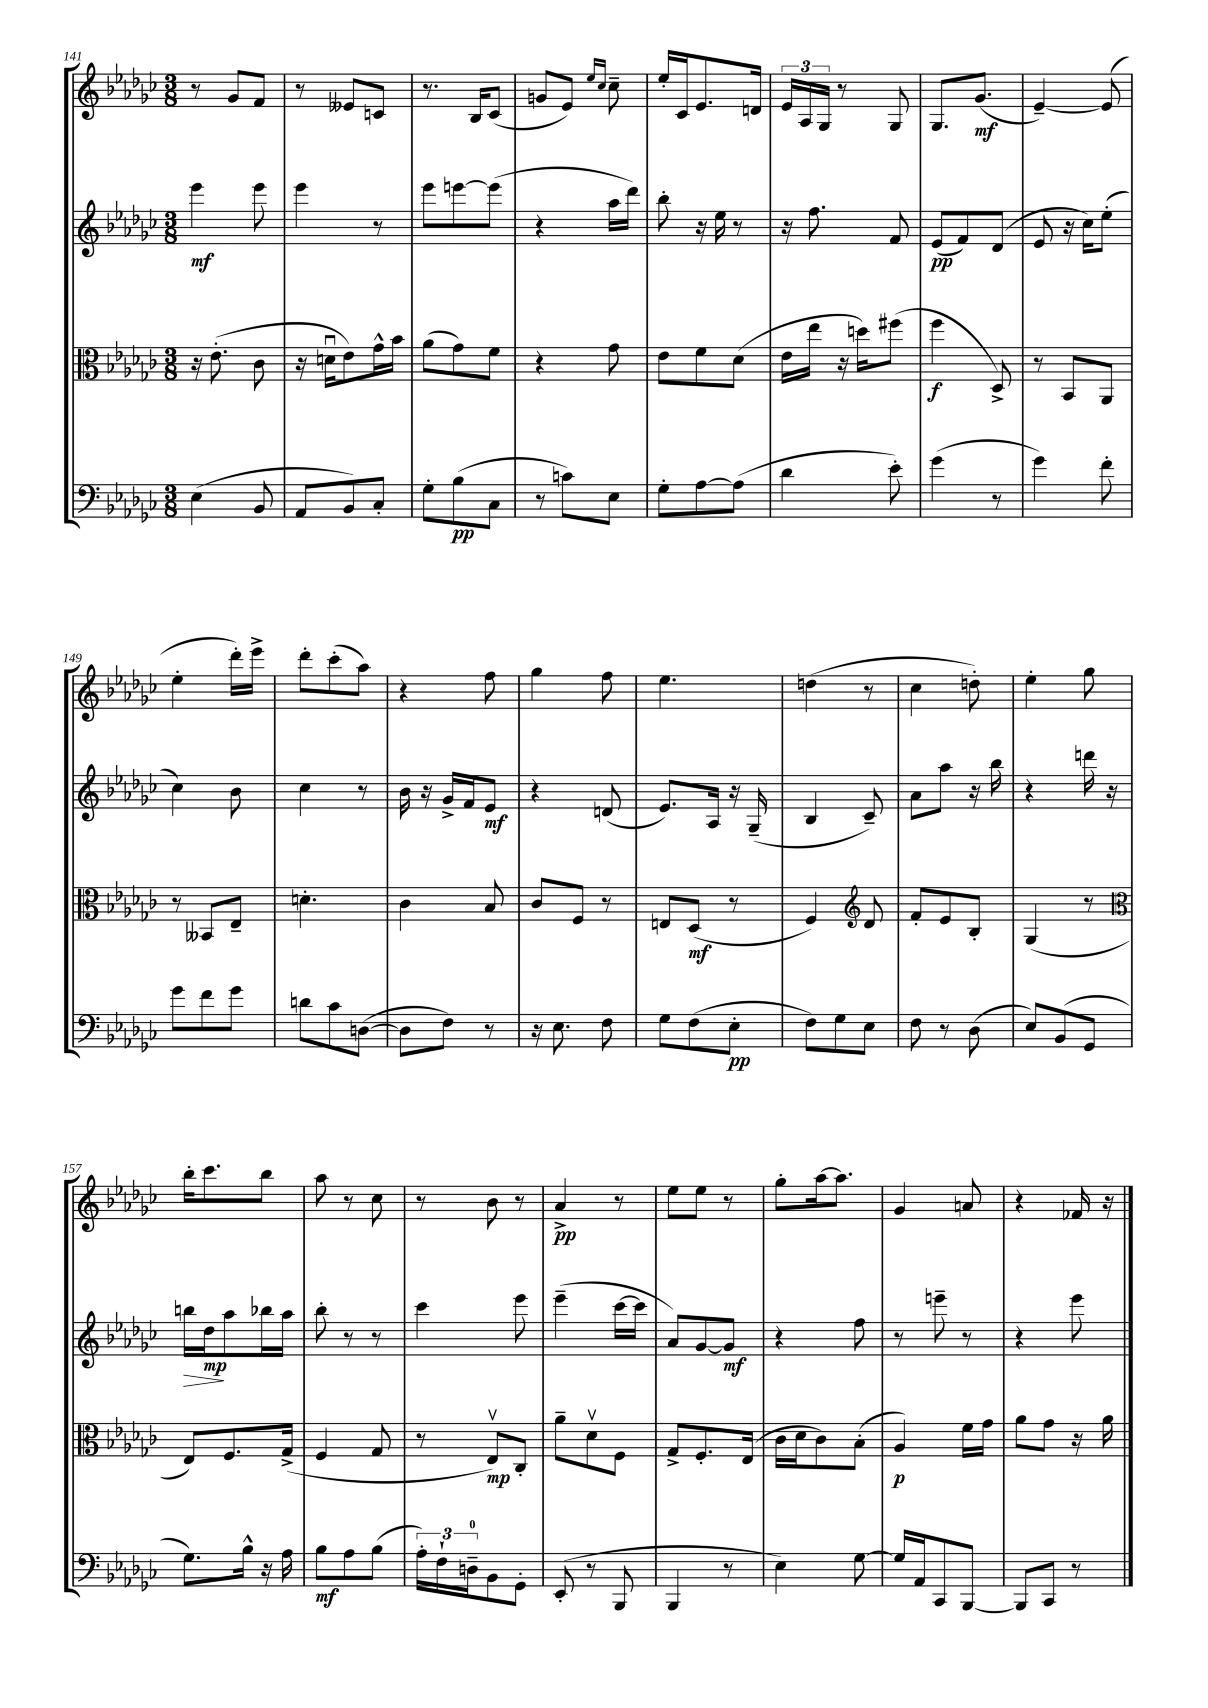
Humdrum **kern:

**kern	**kern	**kern	**kern
*staff4	*staff3	*staff2	*staff1
*clefF4	*clefC3	*clefG2	*clefG2
*k[b-e-a-d-g-c-]	*k[b-e-a-d-g-c-]	*k[b-e-a-d-g-c-]	*k[b-e-a-d-g-c-]
*M3/8	*M3/8	*M3/8	*M3/8
(4E-\	16r	4eee-\	8r
.	(8.e-'\	.	.
.	.	.	8g-/L
8BB-/	8c-\	8eee-\	8f/J
=	=	=	=
8AA-/L	16r	4eee-\	8r
.	16du\LK	.	.
8BB-/)	8e-\)	.	8e--/L
8C-'/J	16g-^^\L	8r	8c/J
.	16b-\JJ	.	.
=	=	=	=
8G-'\L	(8a-\L	8eee-\L	8.r
(8B-\	8g-\)	[8eee\	.
.	.	.	16B-/LK
8C-\J	8f\J	(8eee\]J	(8c-/J
=	=	=	=
8r	4r	4r	8g/L
8c\L)	.	.	8e-/J)
.	.	.	16qqee-/LL
.	.	.	16qqcc-/JJ
8E-\J	8g-\	16aa-\LL	8cc-~\
.	.	16ddd-\JJ)	.
=	=	=	=
8G-'\L	8e-\L	8bb-'\	16ee-'/LL
.	.	.	16c-/J
[8A-\	8f\	16r	8.e-/
.	.	16ee-\	.
(8A-\]J	(8d-\J	8r	.
.	.	.	16d/Jk
=	=	=	=
4d-\	16e-\LL	16r	24e-/LL
.	.	.	24A-/
.	16ee-\JJ	8.ff\	.
.	.	.	24G-/JJ
.	16r	.	8r
.	16dd\LK)	.	.
8e-'\)	(8ff#\J	8f/	8G-/
=	=	=	=
(4g-\	4ff\	(8e-/L	8.G-/L
.	.	8f/)	.
.	.	.	(8.g-/J
8r	8D-^/)	(8d-/J	.
=	=	=	=
4g-\)	8r	8e-/	[4e-~/)
.	8BB-/L	16r	.
.	.	16cc-\LK)	.
8f'\	8AA-/J	(8ee-'\J	(8e-/]
=	=	=	=
8g-\L	8r	4cc-\)	4ee-'\
8f\	8BB--/L	.	.
8g-\J	8E-~/J	8b-\	16ddd-'\LL)
.	.	.	16eee-^\JJ
=	=	=	=
8d\L	4.d'\	4cc-\	8ddd-'\L
8c-\	.	.	(8ccc-'\
([8D\J	.	8r	8aa-\J)
=	=	=	=
8D\]L	4c-\	16b-\	4r
.	.	16r	.
8F\J)	.	16g-^/LL	.
.	.	16f/J	.
8r	8B-/	8e-/J	8ff\
=	=	=	=
16r	8c-/L	4r	4gg-\
8.E-\	.	.	.
.	8F/J	.	.
8F\	8r	(8d/	8ff\
=	=	=	=
8G-\L	8E/L	8.e-/L)	4.ee-\
(8F\	(8D-/J	.	.
.	.	16A-/Jk	.
8E-'\J	8r	16r	.
.	.	(16G-~/	.
=	=	=	=
8F\L)	4F/)	4B-/	(4dd\
8G-\	.	.	.
*	*clefG2	*	*
8E-\J	8d-/	8c-~/)	8r
=	=	=	=
8F\	8f'/L	8a-\L	4cc-\
8r	8e-/	8aa-\J	.
(8D-\	8B-'/J	16r	8dd'\)
.	.	16bb-\	.
=	=	=	=
8E-/L)	(4G-/	4r	4ee-'\
(8BB-/	.	.	.
8GG-/J	8r	16ddd\	8gg-\
.	.	16r	.
=	=	=	=
*	*clefC3	*	*
8.G-\L)	8E-/L)	16bb\LL	16bb-'\LK
.	.	16dd-\J	8.ccc-\
.	8.F/	8aa-\	.
16B-^^\Jk	.	.	.
16r	.	16bb-\L	8bb-\J
16A-\	(16G-^/Jk	16aa-\JJ	.
=	=	=	=
8B-\L	4F/	8bb-'\	8aa-\
8A-\	.	8r	8r
(8B-\J	8G-/	8r	8cc-\
=	=	=	=
24A-'\LL)	8r	4ccc-\	8r
24F`\	.	.	.
24D~\J	.	.	.
8BB-\	8E-v/L)	.	8b-\
8GG-'\J	8C-'/J	8eee-\	8r
=	=	=	=
(8EE-'/	8a-~\L	(4eee-~\	4a-^/
8r	8d-v\	.	.
8BBB-/	8F\J	[16ccc-\LL	8r
.	.	16ccc-\]JJ	.
=	=	=	=
4BBB-/	8G-^/L	8a-/L)	8ee-\L
.	8.F'/	[8g-/	8ee-\J
8r	.	8g-/]J	8r
.	(16E-/Jk	.	.
=	=	=	=
4E-\)	16c-\LL	4r	8gg-'\L
.	16d-\J	.	.
.	8c-\)	.	[16aa-\k
.	.	.	8.aa-\]J
[8G-\	(8B-'\J	8ff\	.
=	=	=	=
16G-/]LL	4A-/)	8r	4g-/
16AA-/J	.	.	.
8CC-/	.	8eee~\	.
[8BBB-/J	16f\LL	8r	8a/
.	16g-\JJ	.	.
=	=	=	=
8BBB-/]L	8a-\L	4r	4r
8CC-/J	8g-\J	.	.
8r	16r	8eee-\	16f-/
.	16a-\	.	16r
==	==	==	==
*-	*-	*-	*-
